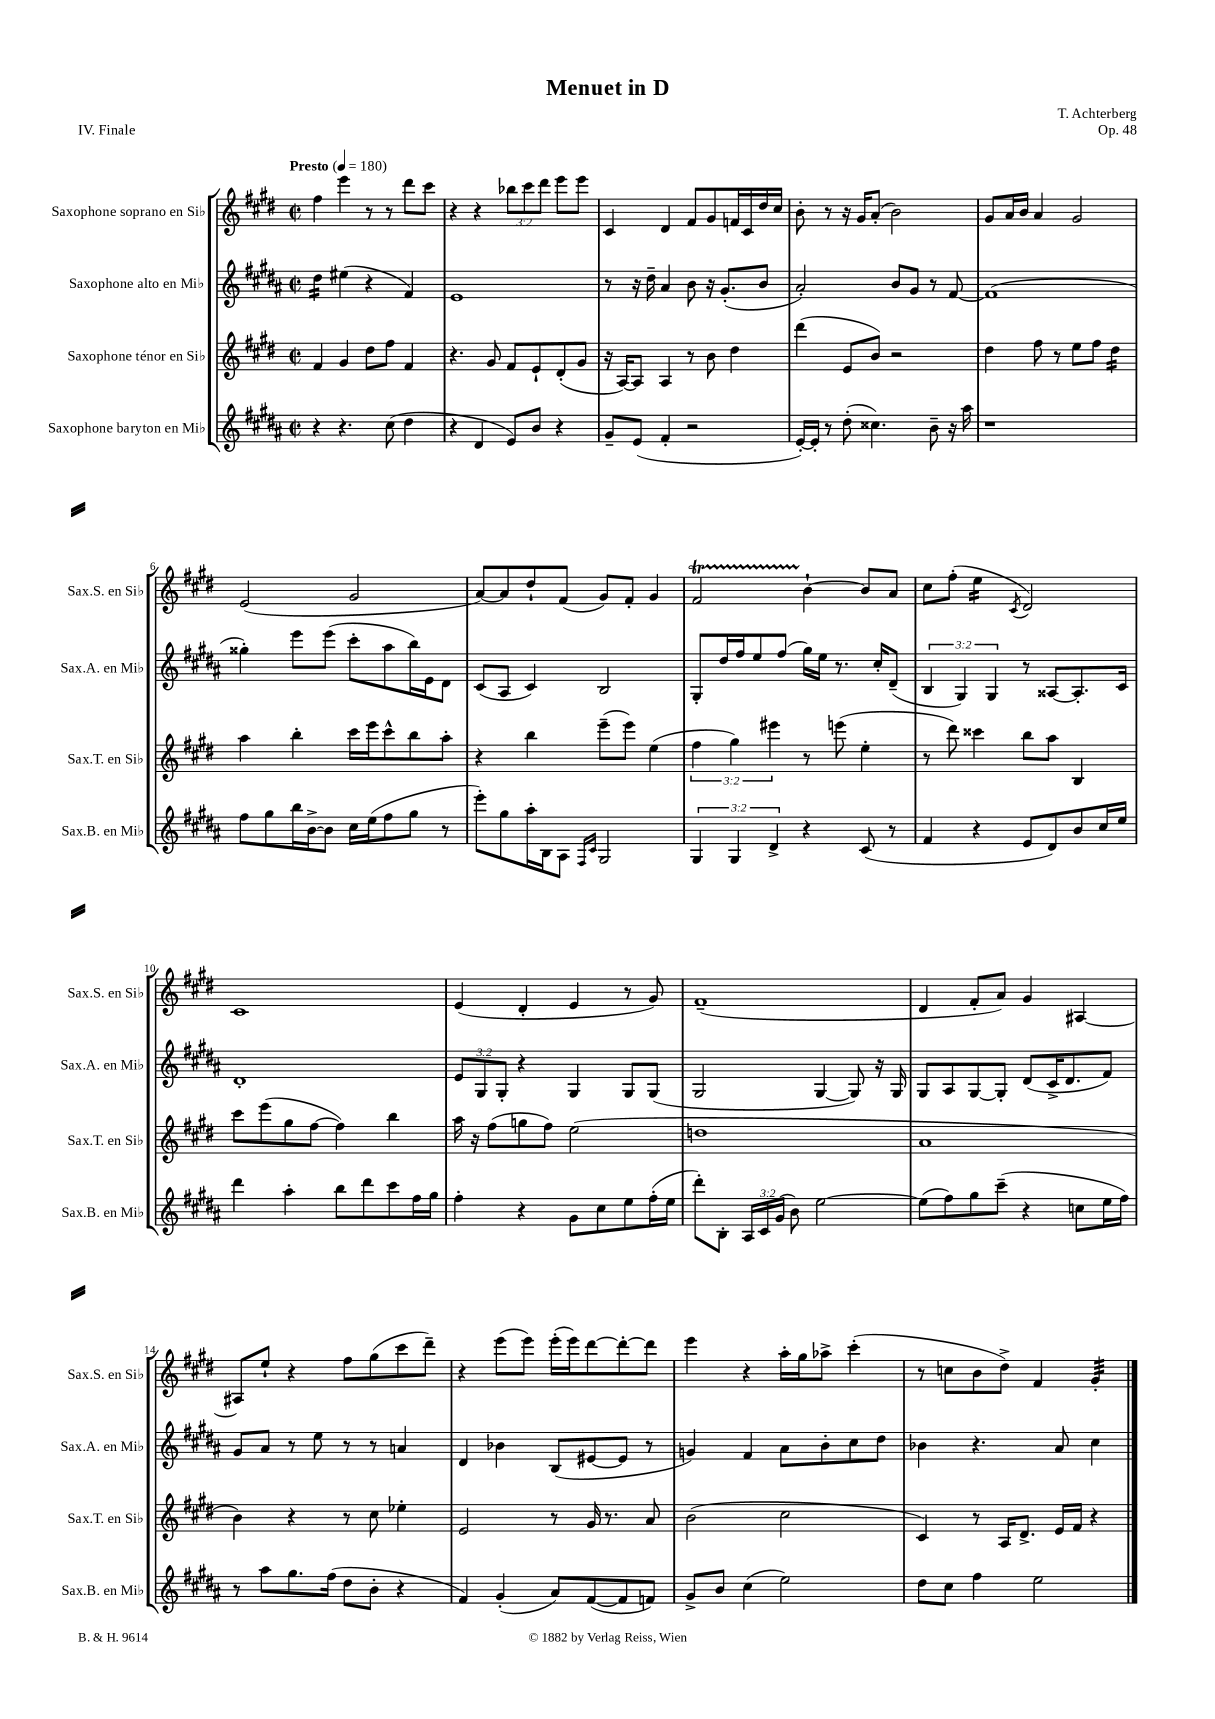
\header { title = "Menuet in D" composer = "T. Achterberg" opus = "Op. 48" piece = "IV. Finale" }
<<
\new StaffGroup <<
\new Staff = "s0" \with { instrumentName = "Saxophone soprano en Sib" shortInstrumentName = "Sax.S. en Sib" } {
    \clef treble \key e \major \defaultTimeSignature \time 2/2 \override Staff.TupletNumber.text = #tuplet-number::calc-fraction-text \tempo "Presto" 4 = 180
    \autoBeamOff fis''4 e'''4 r8 r8 dis'''8[ cis'''8] |
    r4 r4 \tuplet 3/2 { bes''8[ cis'''8 dis'''8] } e'''8[ e'''8] |
    cis'4 dis'4 fis'8[ gis'8 f'16 cis'16 dis''16 cis''16] |
    b'8-. r8 r16 gis'16[ a'8]-.( b'2) |
    gis'8[ a'16 b'16] a'4 gis'2 |
    e'2( gis'2 |
    a'8[~) a'8 dis''8-! fis'8]( gis'8[) fis'8]-. gis'4 |
    fis'2\startTrillSpan b'4~-!\stopTrillSpan b'8[ a'8] |
    cis''8[ fis''8]-.( e''4:16 \acciaccatura { cis'8 } dis'2) |
    cis'1 |
    e'4( dis'4-. e'4 r8 gis'8) |
    fis'1--( |
    dis'4 fis'8[-. a'8]) gis'4 ais4~ |
    ais8[ e''8]-! r4 fis''8[ gis''8( cis'''8 dis'''8]--) |
    r4 e'''8[( e'''8]) e'''16[-.( e'''16) dis'''8~ dis'''8~-. dis'''8] |
    e'''4 r4 a''16[-. gis''16 aes''8]-> cis'''4-.( |
    r8 c''8[ b'8 dis''8]->) fis'4 gis'4:32-. \bar "|." |
}
\new Staff = "s1" \with { instrumentName = "Saxophone alto en Mib" shortInstrumentName = "Sax.A. en Mib" } {
    \clef treble \key b \major \defaultTimeSignature \time 2/2 \override Staff.TupletNumber.text = #tuplet-number::calc-fraction-text
    \autoBeamOff dis''4:16 eis''4( r4 fis'4) |
    e'1 |
    r8 r16 dis''16-- ais'4 b'8 r16 gis'8.[-.( b'8] |
    ais'2-.) b'8[ gis'8] r8 fis'8~ |
    fis'1( |
    gisis''4-.) e'''8[ e'''8]( cis'''8[-. ais''8 b''16) e'16 dis'8] |
    cis'8[( ais8] cis'4) b2 |
    gis8[-. dis''16 fis''16 e''8 fis''8]( gis''16[) e''16] r8. cis''16[-. dis'8]--( |
    \tuplet 3/2 { b4 gis4) gis4 } r8 aisis8[~ aisis8.-. cis'16] |
    dis'1-. |
    \tuplet 3/2 { e'8[ gis8 gis8]-. } r4 gis4 gis8[ gis8]( |
    gis2 gis4~ gis8) r16 gis16 |
    gis8[ ais8 gis8~ gis8]-. dis'8[( cis'16-> dis'8. fis'8]) |
    gis'8[ ais'8] r8 e''8 r8 r8 a'4 |
    dis'4 bes'4 b8[( eis'8~ eis'8] r8 |
    g'4) fis'4 ais'8[ b'8-. cis''8 dis''8] |
    bes'4 r4. ais'8 cis''4 \bar "|." |
}
\new Staff = "s2" \with { instrumentName = "Saxophone ténor en Sib" shortInstrumentName = "Sax.T. en Sib" } {
    \clef treble \key e \major \defaultTimeSignature \time 2/2 \override Staff.TupletNumber.text = #tuplet-number::calc-fraction-text
    \autoBeamOff fis'4 gis'4 dis''8[ fis''8] fis'4 |
    r4. gis'8 fis'8[ e'8-! dis'8-.( gis'8] |
    r16 a16[~) a8] a4 r8 b'8 dis''4 |
    dis'''4( e'8[ b'8]) r2 |
    dis''4 fis''8 r8 e''8[ fis''8] dis''4:16 |
    a''4 b''4-. cis'''16[ e'''16 cis'''8-^ b''8 a''8]-. |
    r4 b''4 e'''8[--( e'''8]) e''4( |
    \tuplet 3/2 { fis''4 gis''4) eis'''4 } r8 e'''8( e''4-. |
    r8 dis'''8) cisis'''4 b''8[ a''8] b4 |
    cis'''8[ e'''8( gis''8 fis''8]~ fis''4) b''4 |
    a''16 r16 fis''8[( g''8 fis''8]) e''2( |
    d''1 |
    a'1 |
    b'4) r4 r8 cis''8 ees''4-. |
    e'2 r8 gis'16 r8. a'8 |
    b'2( cis''2 |
    cis'4) r8 a16[ dis'8.]-> e'16[ fis'16] r4 \bar "|." |
}
\new Staff = "s3" \with { instrumentName = "Saxophone baryton en Mib" shortInstrumentName = "Sax.B. en Mib" } {
    \clef treble \key b \major \defaultTimeSignature \time 2/2 \override Staff.TupletNumber.text = #tuplet-number::calc-fraction-text
    \autoBeamOff r4 r4. cis''8( dis''4 |
    r4 dis'4 e'8[) b'8] r4 |
    gis'8[-- e'8]( fis'4-. r2 |
    e'16[~-.) e'16]-. r8 dis''8-.( cisis''4.) b'8-- r16 ais''16 |
    r1 |
    fis''8[ gis''8 b''16 b'16~-> b'8] cis''16[ e''16( fis''8 gis''8] r8 |
    e'''8[-.) gis''8 ais''16-. b16 ais8] \grace { fis16[ cis'16] } gis2 |
    \tuplet 3/2 { gis4 gis4 dis'4-> } r4 cis'8( r8 |
    fis'4 r4 e'8[ dis'8) b'8 cis''16 e''16] |
    dis'''4 ais''4-. b''8[ dis'''8 cis'''8 fis''16 gis''16] |
    fis''4-. r4 gis'8[ cis''8 e''8 fis''16-.( e''16] |
    dis'''8[-.) b8]-. \tuplet 3/2 { ais16[ cis'16 gis'16]( } b'8) e''2~ |
    e''8[( fis''8) gis''8 cis'''8]--( r4 c''8[ e''16 fis''16]) |
    r8 ais''8[ gis''8. fis''16]( dis''8[ b'8]-. r4 |
    fis'4) gis'4-.( ais'8[) fis'8~( fis'8 f'8]) |
    gis'8[-> b'8] cis''4( e''2) |
    dis''8[ cis''8] fis''4 e''2 \bar "|." |
}
>>
>>
